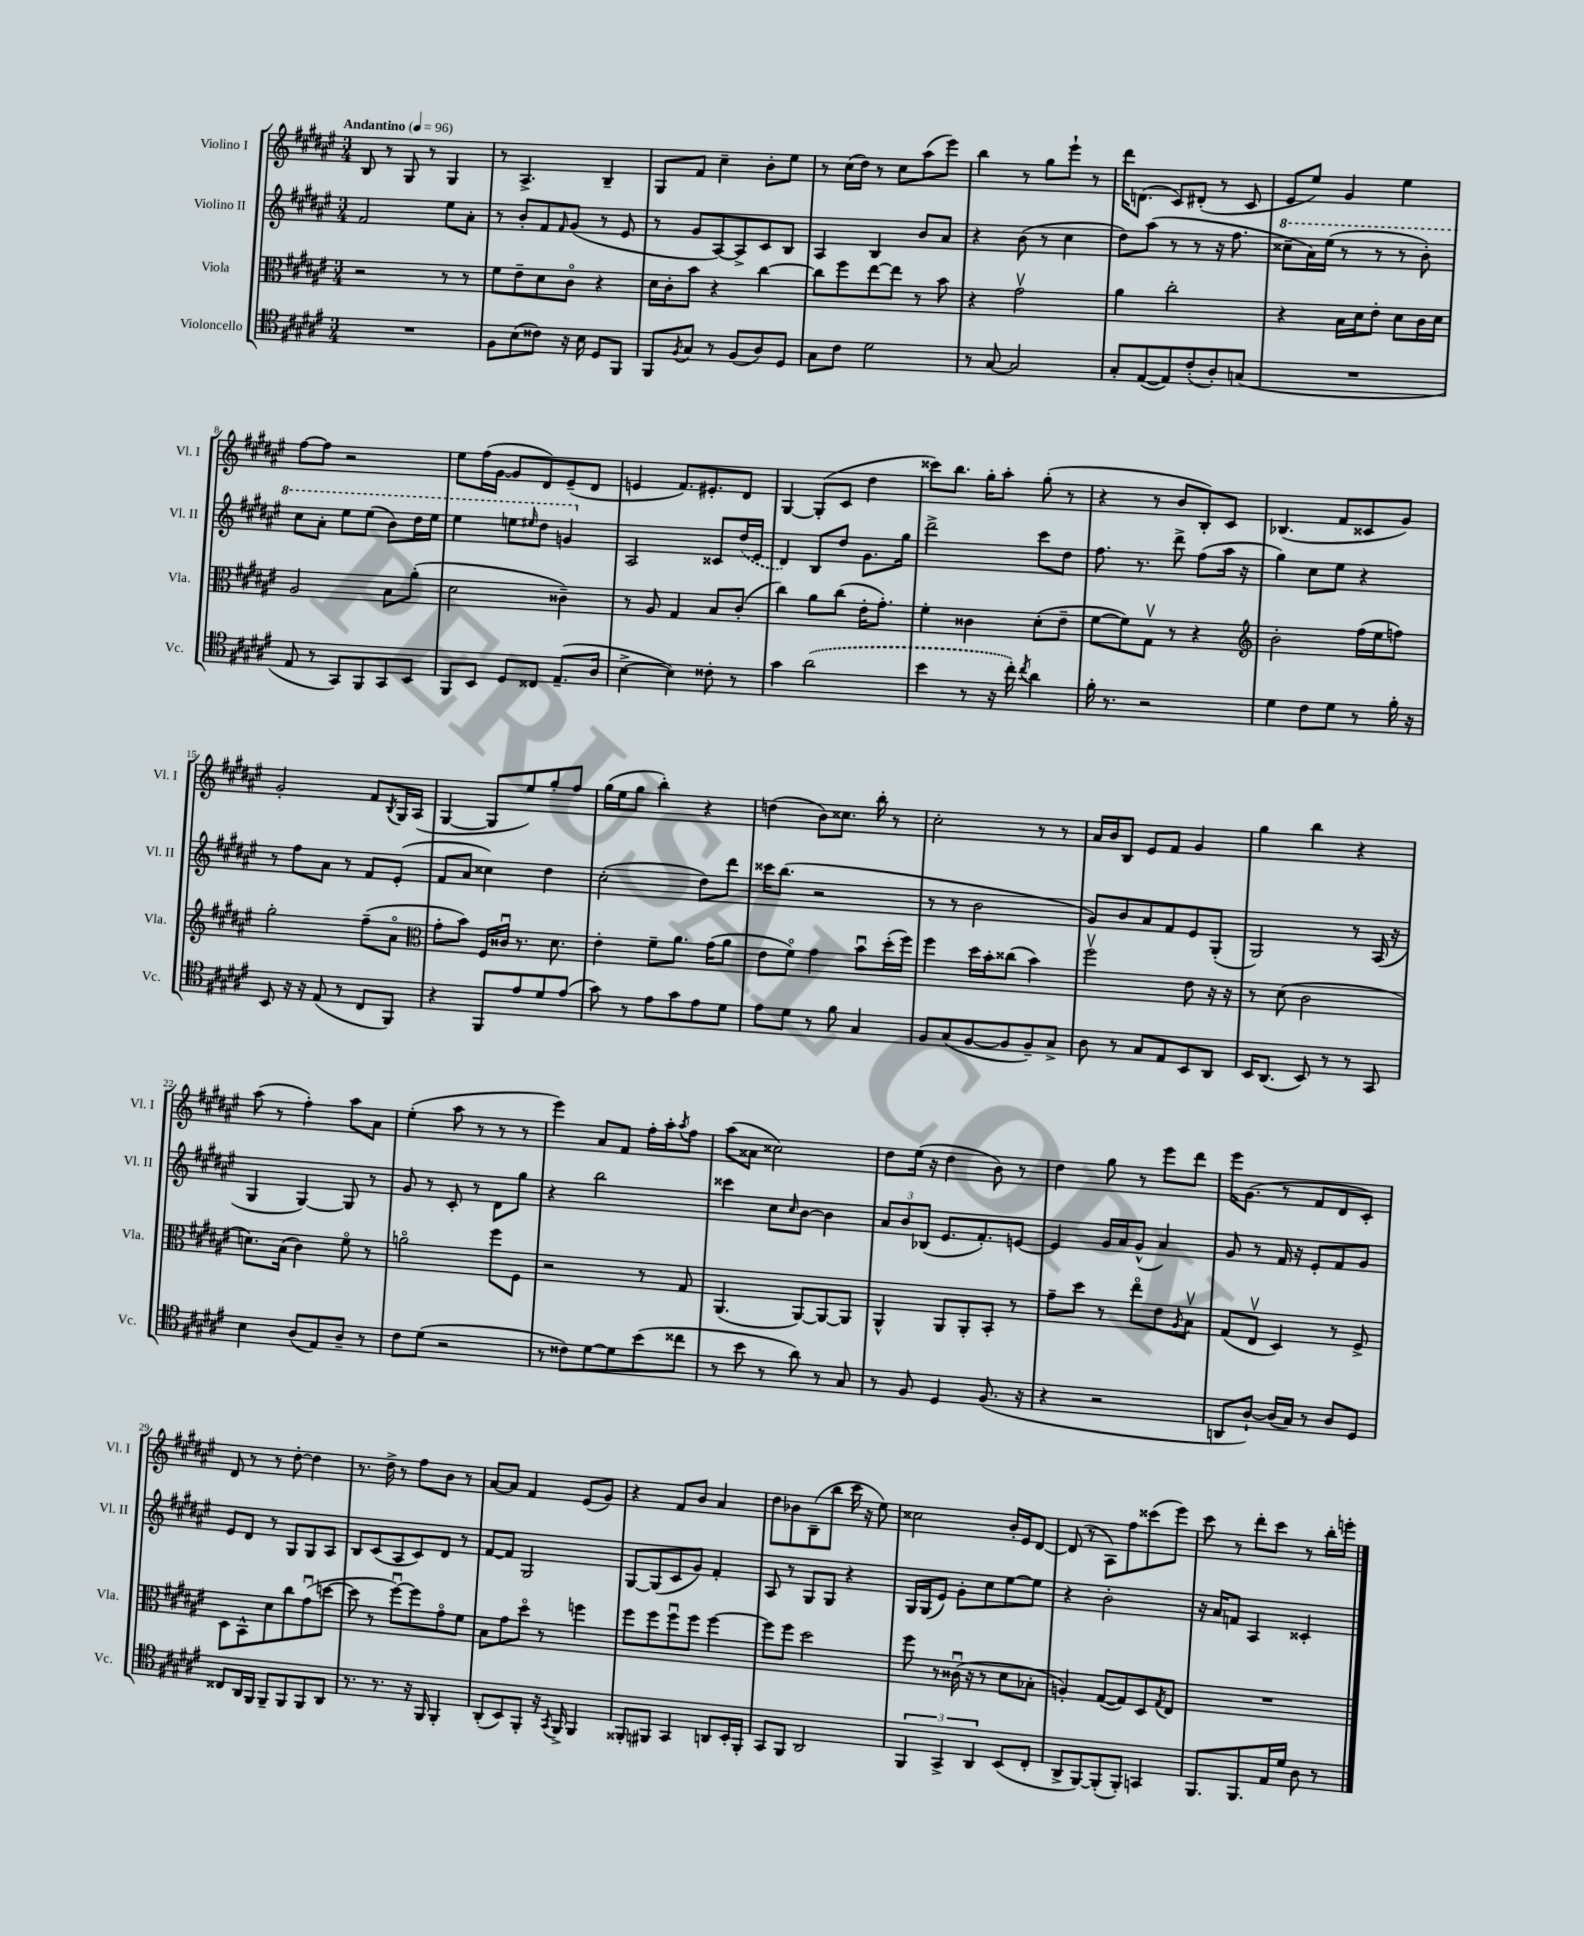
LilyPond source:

<<
\new StaffGroup <<
\new Staff = "s0" \with { instrumentName = "Violino I" shortInstrumentName = "Vl. I" } {
    \clef treble \key fis \major \numericTimeSignature \time 3/4 \tempo "Andantino" 4 = 96
    b8 r8 gis8 r8 gis4 |
    r8 ais4.-> b4-- |
    gis8 fis'8 cis''4-- b'8-. eis''8 |
    r8 cis''16( dis''16) r8 cis''8 ais''8( eis'''8) |
    b''4 r8 gis''8 eis'''8-! r8 |
    dis'''16 d'8.( cis'8) dis'8-.( r8 cis'8 |
    eis'8 eis''8) gis'4 eis''4 |
    fis''8~ fis''8 r2 |
    eis''8 fis''16( gis'16~ gis'8 dis'8) eis'8--( dis'8 |
    e'4 fis'8.) eis'8.-. dis'8 |
    gis4~ gis8-.( cis'8 dis''4 |
    cisis'''8) b''8. gis''16-. ais''8-. gis''8-.( r8 |
    r4 r8 b'8 b8-.) cis'8 |
    bes4.( fis'8 cisis'8 gis'8) |
    gis'2-. fis'8 \acciaccatura { b8 } gis16 ais16( |
    gis4~ gis8 eis''8) gis''8-. fis''8 |
    gis''16( eis''16 gis''8 b''4-.) r4 |
    d''4( b'8) cisis''8. b''16-. r8 |
    cis''2-. r8 r8 |
    ais'16 b'16 b8 eis'8 fis'8 gis'4 |
    gis''4 b''4 r4 |
    ais''8( r8 fis''4-.) ais''8 ais'8 |
    eis''4-.( ais''8 r8 r8 r8 |
    eis'''4) ais'8 fis'8 fis''16-. ais''16-. \acciaccatura { ais''8 } fis''8 |
    ais''8( aisis'8 cisis''2) |
    dis''8 eis''16( r16 dis''4 b'8) r8 |
    dis''4 gis''8 r8 eis'''8 dis'''8 |
    eis'''16 gis'8.( r8 fis'8 dis'8 cis'8-.) |
    dis'8 r8 r8 dis''8~-. dis''4 |
    r8. dis''16-> r8 fis''8 b'8 r8 |
    ais'8~ ais'8 fis'4 eis'8( gis'8) |
    r4 fis'8 b'8 ais'4 |
    dis''8 bes'8 b8--( b''8 cis'''16 r16 eis''8) |
    cisis''2 b'16-. eis'16 dis'8~ |
    dis'8( r8 ais8) fis''8 cisis'''8( eis'''8) |
    cis'''8 r8 dis'''8-. cis'''8 r8 b''16-. e'''16-. \bar "|." |
}
\new Staff = "s1" \with { instrumentName = "Violino II" shortInstrumentName = "Vl. II" } {
    \clef treble \key fis \major \numericTimeSignature \time 3/4
    fis'2 eis''8 ais'8-. |
    r8 b'8-. fis'8 \grace { fis'16 } gis'8( r8 eis'8 |
    r8 gis'8 ais8~) ais8-> cis'8 b8 |
    ais4 b4 b'8 ais'8 |
    r4 b'8( r8 cis''4 |
    dis''8) ais''8( r8 r8 r16 fis''8. |
    \ottava #1 cisis'''8-- ais''16) eis'''16( r8 r8 r8 b''8-.) |
    cis'''8 ais''8-. eis'''8 eis'''8( b''8) dis'''16 eis'''16 |
    eis'''4 e'''8 \grace { eis'''16 } dis'''8 g''4 \ottava #0 |
    ais2 cisis'8 \once \slurDashed dis''16( eis'16 |
    dis'4) b8 dis''8 gis'8. gis''16 |
    dis'''2-> cis'''8 dis''8 |
    fis''8. r8. dis'''8-> fis''8( ais''16 r16 |
    gis''4) cis''8 eis''8 r4 |
    r8 fis''8 ais'8 r8 fis'8 eis'8-.( |
    fis'8 ais'8 cisis''4) dis''4 |
    cis''2-.( dis''8) dis'''8 |
    cisis'''16 b''8.( r2 |
    r8 r8 b'2 |
    gis'8) b'8 ais'8 fis'8 eis'8 gis8-.( |
    gis2) r8 ais16( r16 |
    gis4 gis4~) gis8 r8 |
    gis'8 r8 cis'8-. r8 dis'8 gis''8 |
    r4 b''2 |
    cisis'''4 cis''8 \grace { cis''16 } b'8~ b'4 |
    \tuplet 3/2 { ais'8 b'8 bes8( } eis'8. fis'8.-.) e'8~ |
    e'4 gis'16 ais'16 gis'8-^( ais'4) |
    gis'8 r8 fis'16 r16 eis'8-. fis'8 gis'8 |
    eis'8 dis'8 r8 gis8 gis8 ais8 |
    b8 cis'8( ais8 cis'8) dis'8 r8 |
    fis'8~ fis'8 gis2 |
    gis8~ gis8( cis'8 gis'8) fis'4-. |
    ais8 r8 gis8 gis8 r4 |
    gis16 gis16( eis'8) gis'8-. cis''8 eis''8~ eis''8 |
    r4 b'2-. |
    r16 ais'16 f'8 ais4 cisis'4-. \bar "|." |
}
\new Staff = "s2" \with { instrumentName = "Viola" shortInstrumentName = "Vla." } {
    \clef alto \key fis \major \numericTimeSignature \time 3/4
    r2 r8 r8 |
    fis'8 eis'8-- dis'8 cis'8\flageolet r4 |
    dis'16 cis'16-. b'8 r4 cis''4~ |
    cis''8 fis''8 eis''8~ eis''8 r8 b'8 |
    r4 gis'2\upbow |
    ais'4 cis''2-. |
    r4 b16 dis'16 eis'8-. dis'8 cis'16 dis'16 |
    ais2 b8 ais'8-.( |
    dis'2 cisis'4--) |
    r8 ais8 gis4 b8 cis'8-.( |
    cis''4) ais'8 cis''8( eis'16-. gis'8.-.) |
    fis'4-. cisis'4 dis'8-.( eis'8-- |
    fis'8~ fis'8) gis8\upbow r8 r4 |
    \clef treble b'2-. fis''16( eis''16 f''8) |
    gis''2-. fis''8--( ais'8\flageolet |
    \clef alto gis'8-. b'8) fis16 cisis'16\downbow r8. dis'8. |
    eis'4-. fis'8-- ais'8. gis'16( ais'8 |
    eis'8 fis'8\flageolet) gis'4 b'8\downbow dis''16-.( fis''16) |
    fis''4 dis''16 b'16-. cisis''8( b'4) |
    fis''2\upbow eis'8 r16 r16 |
    r8 dis'8( cis'2 |
    d'8.) b16( cis'4) fis'8\flageolet r8 |
    a'2\flageolet fis''8 fis8 |
    r2 r8 gis8 |
    ais,4.( ais,8~) ais,8~ ais,8 |
    ais,4-^ ais,8 ais,8-. b,8-. r8 |
    gis'8-- dis''8 r8 eis''8\flageolet eis'8 \acciaccatura { ais8 } b8\upbow |
    gis8( eis8\upbow dis4) r8 fis8-> |
    dis8 b,8-^ dis'8 cis''8 gis'8\downbow( d''8~ |
    d''8 r8 fis''8~\downbow) fis''8 gis'8\flageolet fis'8 |
    b8 gis'8 dis''8\flageolet r8 f''4 |
    fis''8 fis''8 fis''8\downbow fis''8 fis''4~ |
    fis''8 fis''8 dis''2 |
    fis''8 r8 cisis'16\downbow( r16 r8 dis'8 bes8-. |
    a4-.) gis8~( gis8) dis8 \acciaccatura { gis8 } eis8 |
    R2. \bar "|." |
}
\new Staff = "s3" \with { instrumentName = "Violoncello" shortInstrumentName = "Vc." } {
    \clef tenor \key fis \major \numericTimeSignature \time 3/4
    R2. |
    fis8 b8( cisis'8) r16 b16 dis8 fis,8 |
    fis,8 \acciaccatura { fis8 } gis8 r8 fis8( ais8) dis8 |
    gis8 cis'8 dis'2 |
    r8 gis8~ gis2 |
    gis8-. eis8~( eis8) cis'8-.( ais8-.) g8( |
    R2. |
    eis8 r8 gis,8) fis,8 gis,8 b,8 |
    fis,8 b,8 dis8 cisis8 eis8.--( ais16 |
    b4~-> b4) cisis'8-. r8 |
    gis'4 \once \slurDashed ais'2( |
    b'4 r8 r16 cis''16-.) \acciaccatura { cis''8 } ais'4 |
    fis'16-. r8. r2 |
    dis'4 cis'8 dis'8 r8 fis'16-. r16 |
    b,8 r16 r16 eis8( r8 cis8 fis,8) |
    r4 fis,8 eis'8 dis'8 eis'8( |
    gis'8) r8 eis'8 gis'8 eis'8 dis'8 |
    eis'8 dis'8 r8 fis'8 gis4 |
    fis8 gis8( fis8~ fis8 fis8--) gis8-> |
    ais8 r8 gis8 eis8 b,8 ais,8 |
    b,16 ais,8.( b,8) r8 r8 gis,8 |
    b4 ais8( eis8) ais8-- r8 |
    cis'8 dis'8( r2 |
    r8 cisis'8) dis'8~ dis'8 b'8( cisis''8 |
    r8 b'8 r8 ais'8) r8 gis8 |
    r8 fis8 dis4 fis8.( r16 |
    r4 r2 |
    a,8 ais8~-!) ais16( gis16) r8 ais8 dis8 |
    cisis8 ais,16 fis,16 fis,8-- fis,8 fis,8 ais,8 |
    r8. r8. r16 fis,16 fis,4-. |
    ais,8-.( b,8) fis,8-. r16 \acciaccatura { gis,8 } fis,16-> fis,4 |
    fisis,8-. fis,8 gis,4 a,8 b,16-. fis,16-. |
    gis,8 fis,8 ais,2 |
    \tuplet 3/2 { fis,4 gis,4-> ais,4 } b,8( cis8-. |
    ais,8-> fis,8~) fis,8-.( fis,8-.) g,4 |
    fis,8. fis,8. eis16 dis'16 ais8 r8 \bar "|." |
}
>>
>>
